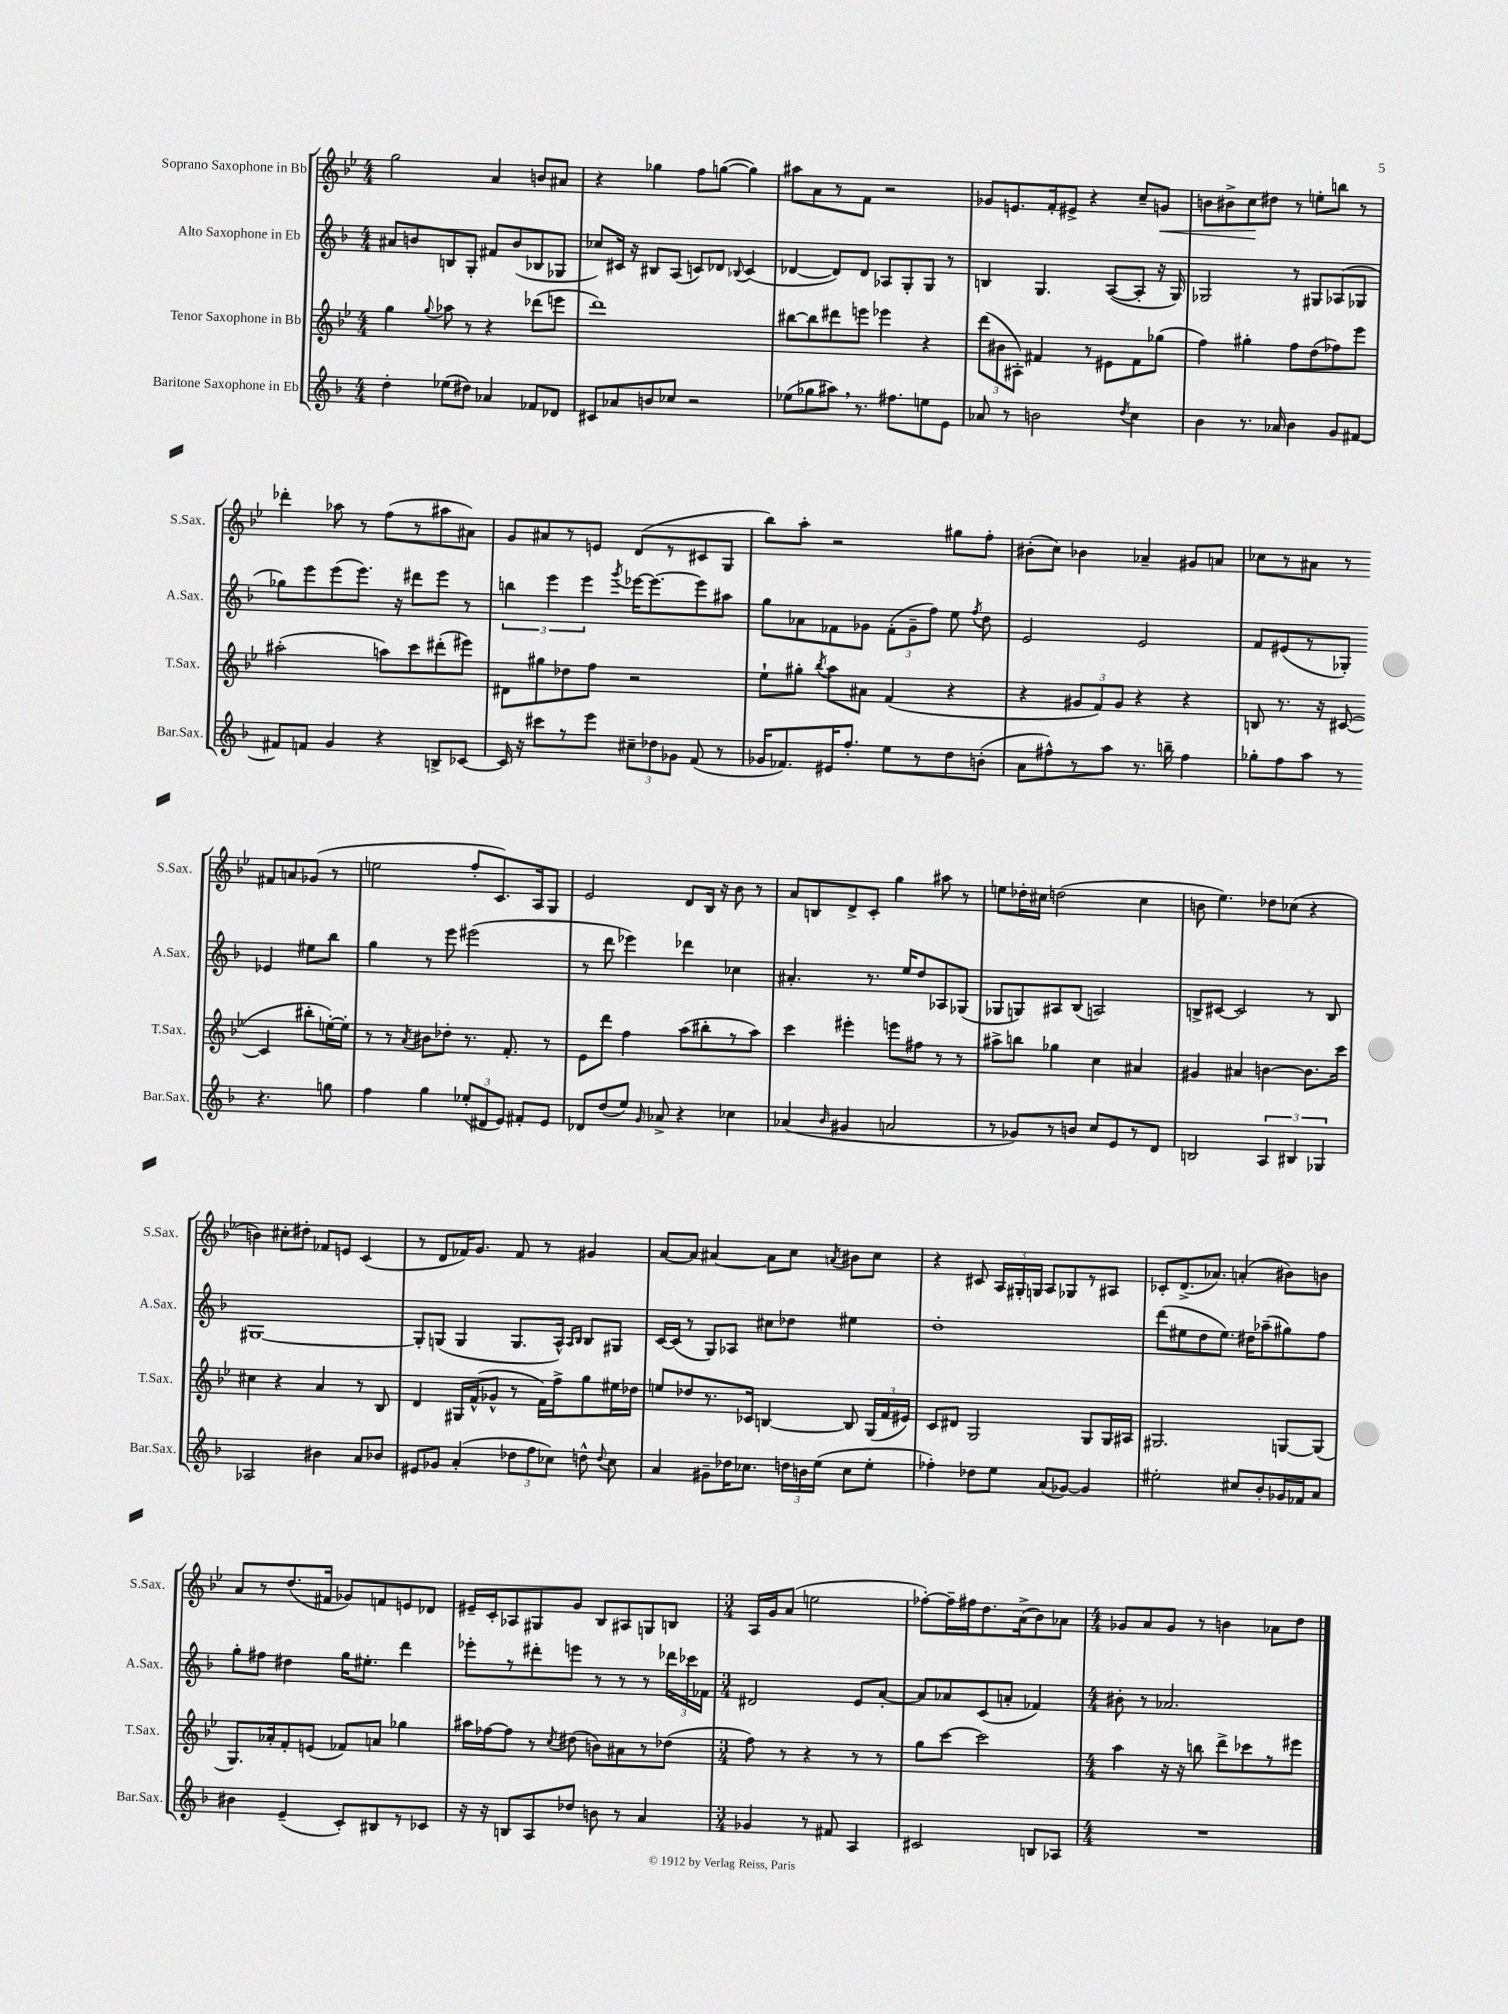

**kern	**kern	**kern	**kern
*staff4	*staff3	*staff2	*staff1
*clefG2	*clefG2	*clefG2	*clefG2
*k[b-]	*k[b-e-]	*k[b-]	*k[b-e-]
*M4/4	*M4/4	*M4/4	*M4/4
4dd'\	4gg\	8a#/L	2gg\
.	.	8b/	.
.	8qqgg/	.	.
(8ee-\L	8aa-\	8B/	.
8dd#\J)	8r	8G'/J	.
4a-/	4r	8f#/L	4a/
.	.	(8b/	.
8f-/L	(8ddd-\L	8B-/	8b/L
8d-/J	8eee\J	8G-/J	8a#/J
=	=	=	=
8c#/L	1ddd)	8cc-/L)	4r
8a-/	.	16c#/Jk	.
.	.	16r	.
8b/	.	8B#/L	4gg-\
8cc-/J	.	(8A/J	.
2r	.	8c/L)	8ff\L
.	.	8d-/J	([8gg\J
.	.	8qqB-/	.
.	.	(4c/	4gg\])
=	=	=	=
(8ee-\L	[8bb#\L	[4d-/	8aa#\L
8gg-\	8bb#\]	.	8a\
8aa#\J)	8ddd#\	8d-/]L)	8r
8.r	8eee\J	8d-/J	8f\J
.	4eee-\	8A-/L	2r
8.ff#\L	.	.	.
.	.	8G'/	.
8ee\	4r	8G/J	.
8e\J	.	8r	.
=	=	=	=
8a-/	(12ddd\L	4B/	8g-/L
.	12b#\	.	.
8r	.	.	8.e/
.	12A#'\J)	.	.
2b\	4f#/	4.G/	.
.	.	.	16f'/k
.	.	.	8e#^/J
.	8r	.	4r
.	8e#\L	([8A/L	.
8qdd/	.	.	.
4cc\	8f#\	8A'/]J	8cc~/L
.	(8gg-\J	16r	8g/J
.	.	16G/)	.
=	=	=	=
4b-\	4ff\)	2G-/	8b\L
.	.	.	8b#^\
8.r	4gg#'\	.	8cc\
.	.	.	8dd#\J
16a-/	.	.	.
4b-\	8ff\L	8r	8r
.	(8dd\	8G#/L	8ee'\L
8g/L	8ff-\)	(8A-/	8bb\J
[8f#/J	8eee-\J	8G-/J	8r
=	=	=	=
8f#/]L	(2aa#'\	8gg-\L)	4ddd-'\
8f/J	.	8eee\	.
4g/	.	(8eee\	8aa-\
.	.	8.eee\J)	8r
4r	8aa\L)	.	(8ff\L
.	.	16r	.
.	8ccc\	8ddd#\L	8r
8B^/L	(8ddd#'\	8eee\J	8aa#\
[8c-/J	8eee#\J)	8r	8a#\J)
=	=	=	=
16c-/]	8d#\L	6bb\	8g/L
16r	.	.	.
8ccc#\L	8gg#\	.	8a#/
.	.	6eee\	.
8r	8dd-\	.	8r
.	.	6eee\	.
8eee\J	8ff\J	.	8e/J
.	.	8qggg/	.
12cc#~\L	2r	[16eee-\LK	(8d/L
.	.	8.eee-\_	.
12dd-\	.	.	.
.	.	.	8r
12g-\J	.	.	.
(8f/	.	8eee-\]	8c#/
8r	.	8aa#\J	8G/J
=	=	=	=
16g-/LK	8ee-`\L	8gg\L	8bb-\L)
8.f-/)	.	.	.
.	8gg#'\J	8a-\	8aa'\J
.	8qbb-/	.	.
16e#/K	8aa\L	8f-\	2r
8.ff'/J	.	.	.
.	8a#\J	8g-\J	.
8ee\L	(4f/	(12f-'\L	.
.	.	12g-~\	.
8r	.	.	.
.	.	12ff\J)	.
8dd\	4r	8ee\	8gg#\L
.	.	8qff/	.
(8b'\J	.	8dd\	8ff'\J
=	=	=	=
8a\L	4r	2e/	(8b#'\L
8ff#^^\)	.	.	8cc\J)
8r	12g#/L	.	4b-\
.	12f/)	.	.
8aa\J	.	.	.
.	12g#/J	.	.
8.r	4r	2e/	4a-~/
16bb~\	.	.	.
4ff#\	4r	.	8g#/L
.	.	.	8a/J
=	=	=	=
8gg-'\L	8B/	8f/L	8cc-\L
8ff\	8.r	(8e#/	8r
8aa\J	.	8r	8a#\J
.	16r	.	.
8r	([8c#/	8G-'/J)	8r
4.r	4c#/]	4e-/	8f#/L
.	.	.	8a/
.	8bb#'\L	8ee#\L	(8g-/J
8gg\	[16ee'\L)	8bb-\J	8r
.	16ee'\]JJ	.	.
=	=	=	=
4ff\	8r	4gg\	2ee\
.	8r	.	.
.	8qa/	.	.
4gg\	8b#\L	8r	.
.	8dd-'\J	8eee\	.
(12ee-'/L	8.r	(2eee#\	8ff'/L
12d#/	.	.	.
.	.	.	8.c/)
12e/J)	.	.	.
.	8.f'/	.	.
8f#'/L	.	.	.
.	.	.	16A/k
8e/J	8r	.	8G/J
=	=	=	=
8d-/L	8e-\L	8r	2e-/
(8dd/	8ddd\J	8ddd\	.
8ee/J)	4ff\	4eee-\)	.
16qqg/	.	.	.
8a-^/	.	.	.
4r	(8aa\L	4ddd-\	8d/L
.	8bb#'\	.	16B-/Jk
.	.	.	16r
4cc-\	8r	4cc-\	8b-\
.	8aa\J)	.	8r
=	=	=	=
(4a-/	4ccc\	4.a#'/	8a/L
.	.	.	8B/
16qqb-/	.	.	.
4g#/	4eee#'\	.	8d^/
.	.	8.r	8c'/J
2a/	8eee\L	.	4gg\
.	.	16ee/LK	.
.	8ff#\J	8dd/	.
.	8r	8A-/	8aa#\
.	8r	(8G-/J	8r
=	=	=	=
8r	8aa#^\L	8G-/L	8ee\L
8g-/L)	8bb\J	8G/)	16dd-'\L
.	.	.	16cc#\JJ
8r	4gg-\	8A#/	(2dd\
8b/J	.	(8B-/J	.
8cc/L	4cc\	2A/)	.
8e/	.	.	.
8r	4a#/	.	4cc#\
8d/J	.	.	.
=	=	=	=
2B/	4g#/	8B^/L	8b\
.	.	[8c#/J	4.ee-\)
.	4a#/	2c#/]	.
6A/	[4b\	.	8dd-\L
.	.	.	(8cc-\J
6B#/	.	.	.
.	8.b\]L	8r	4r
6G-/	.	.	.
.	.	8B/	.
.	16ccc\Jk	.	.
=	=	=	=
2A-/	4cc#\	[1G#	4b\)
.	4r	.	8cc#'\L
.	.	.	8dd#'\J
4b#\	4a/	.	8f-/L
.	.	.	8e/J
8a/L	8r	.	(4c/
8b-/J	8B-/	.	.
=	=	=	=
8e#/L	4d/	8G#'/]L	8r
8g-/J	.	(8G/J	8d/L
(4a'/	16G#/LL	4G/	16f-/K)
.	(16f^^/J	.	8.g/J
.	8g-^^/J	.	.
12dd-\L	8r	8.G/L	8f-/
12ff\	.	.	.
.	16f\LL)	.	8r
12cc-\J)	.	.	.
.	16ff^\J	16A^^/Jk)	.
.	.	16qqA/LL	.
.	.	16qqB-/JJ	.
8dd^^\	8gg\	8B-/L	4g#/
8qqdd/	.	.	.
8cc-\	16ee#\L	8G#/J	.
.	16dd-\JJ	.	.
=	=	=	=
4a/	8ee/L	[16c/LL	[8a/L
.	.	(16c/]JJ	.
.	8dd-/	8r	8a/]J
8g#~\L	8.r	8G/L)	[4a#/
16dd-\K	.	8A-/J	.
8.cc-\J	16c-/Jk	.	.
.	[4B/	8cc#\L	8a#\]L
24dd\LL	.	8dd-\J	8cc\J
24b\	.	.	.
(24ee\JJ	.	.	.
.	.	.	8qa/
8cc-\L	8B/]	4ee#\	8b#\L
8ee'\J	(24G/LL	.	8cc\J
.	24f/	.	.
.	24e#/JJ)	.	.
=	=	=	=
4ff-'\)	8c/L	1dd'	4r
.	8d#/J	.	.
8dd-\L	2G/	.	8c#/
8ee\J	.	.	24A/LL
.	.	.	24G#'/
.	.	.	24G/JJ
(8a/L	.	.	8A/L
[8g-/J)	.	.	8G-/
4g-/]	8G/L	.	8r
.	16G/L	.	8A#/J
.	16A#/JJ	.	.
=	=	=	=
2ee#'\	2.G#/	(8ddd\L	8c-'/L
.	.	8ee#\	(8.d^/
.	.	8dd\	.
.	.	.	8.a-/J)
.	.	8.ee#\J)	.
8cc#/L	.	.	(4a'/
.	.	16dd#\LK	.
8b-'/	.	(8aa-~\	.
16g-/L	[8G/L	8gg#\)	8b#\L)
16f-/J	.	.	.
8a/J	(8G/]J	8ff\J	8b\J
=	=	=	=
4b#\	8.G/L)	8gg'\L	8a/L
.	.	8ff#\J	8r
.	16a-'/k	.	.
(4e~/	8f'/	4dd#\	(8.dd/
.	(8e/J	.	.
.	.	.	16f#/Jk
8c'/L)	8f-/L)	16gg\LK	8g-/L)
.	.	8.ee#'\J	.
8B#/	8a/J	.	8f/
8r	4gg-\	4ddd\	8e/
8c-/J	.	.	8d-/J
=	=	=	=
16r	16aa#\LL	8eee-'\L	16e#~/LL
16r	[16ff-\J	.	16c'/J
8B/L	8ff-\]J	8r	8A-/
8A/	8r	8ddd#'\	8G#/
.	8qcc/	.	.
8dd-/J	(8dd#\	8eee\J	8g/J
8b\	8b\L)	8r	8B-/L
8r	8a#\	8r	8A#/
4a/	8r	8r	8G/
.	(8dd-\J	24ddd-\LL	8B/J
.	.	24ccc-\	.
.	.	24f-\JJ	.
=	=	=	=
*M3/4	*M3/4	*M3/4	*M3/4
4g-/	8ff\)	2d#/	16A/LL
.	.	.	16g/J
.	8r	.	(8a/J
8r	4r	.	2ee\
8f#/	.	.	.
4A/	8r	8e/L	.
.	8r	[8a'/J	.
=	=	=	=
2c#/	8gg\L	8a/]L	[8ff-'\L)
.	[8ccc\J	8a-/	16ff-~\]L
.	.	.	16ff#\J
.	2ccc\]	(8c/	8.dd\
.	.	8a'/J	.
.	.	.	(16a^\k
8B/L	.	4f-/)	8b-\)
8A-/J	.	.	8a-\J
=	=	=	=
*M4/4	*M4/4	*M4/4	*M4/4
1r	4aa\	8b#'\	8g-/L
.	.	8r	8a/
.	16r	2.a-/	8g-/J
.	16r	.	.
.	8bb\	.	8r
.	8ddd^\L	.	4b\
.	8ccc-\	.	.
.	8r	.	8a-\L
.	8eee#\J	.	8dd\J
==	==	==	==
*-	*-	*-	*-
